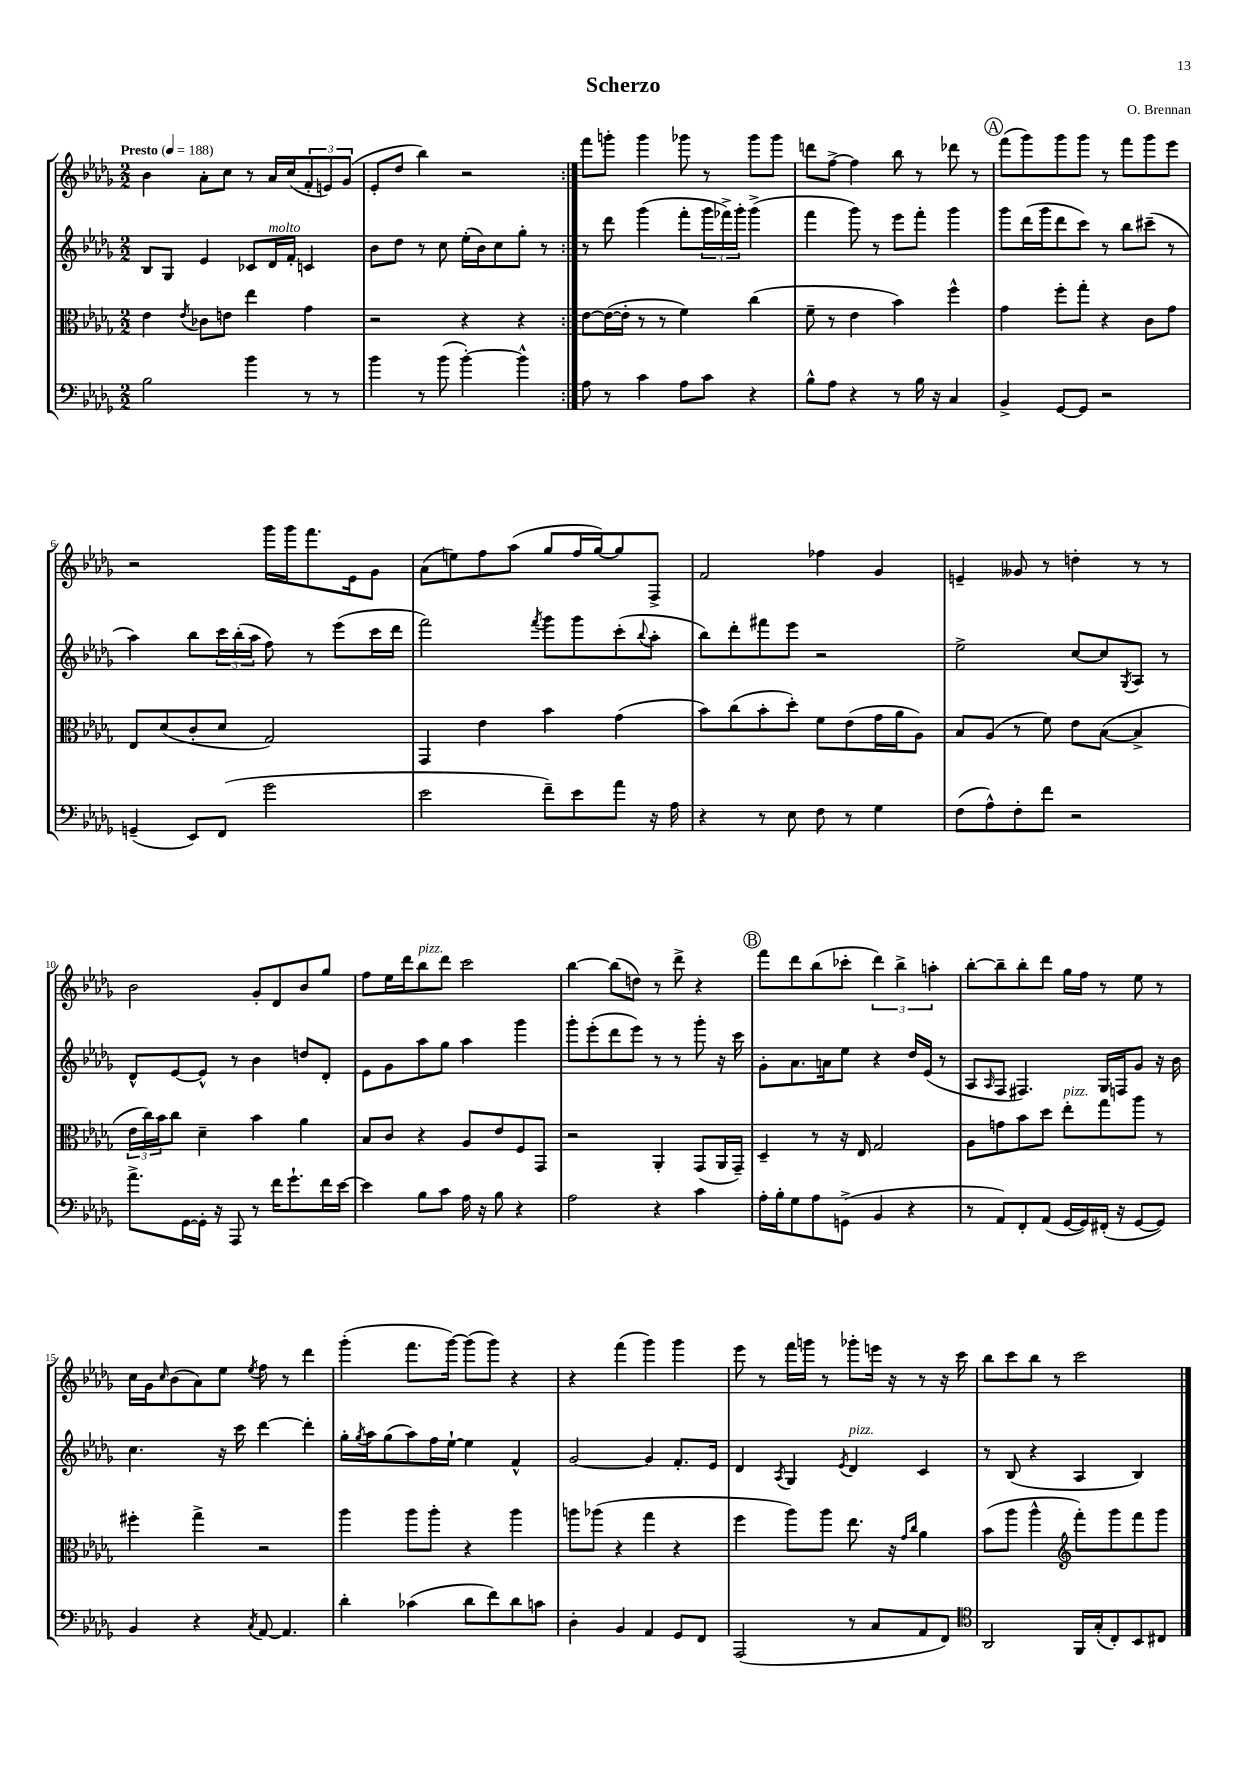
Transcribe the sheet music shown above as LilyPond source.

\header { title = "Scherzo" composer = "O. Brennan" }
<<
\new StaffGroup <<
\new Staff = "s0" {
    \clef treble \key des \major \numericTimeSignature \time 2/2 \tempo "Presto" 4 = 188
    \repeat volta 2 { bes'4 aes'8-. c''8 r8 aes'16 c''16( \tuplet 3/2 { f'8-. e'8) ges'8( } |
    ees'8-. des''8 bes''4) r2 | }
    f'''8 g'''8-. g'''4 ges'''8 r8 ges'''8 ges'''8 |
    d'''8 f''8~-> f''4 bes''8 r8 des'''8 r8 |
    \mark \markup { \circle "A" } f'''8( ges'''8) ges'''8 ges'''8 r8 f'''8 ges'''8 ees'''8 |
    r2 ges'''16 ges'''16 f'''8. ees'16 ges'8 |
    aes'8( e''8) f''8 aes''8( ges''8 f''16 ges''16~) ges''8 f8-> |
    f'2 fes''4 ges'4 |
    e'4-- geses'8 r8 d''4-. r8 r8 |
    bes'2 ges'8-. des'8 bes'8 ges''8 |
    f''8 ees''16 des'''16 bes''8^\markup { \italic "pizz." } des'''8 c'''2 |
    bes''4~ bes''8( d''8) r8 des'''8-> r4 |
    \mark \markup { \circle "B" } f'''8 des'''8 bes''8( ces'''8-. \tuplet 3/2 { des'''4) bes''4-> a''4-. } |
    bes''8~-. bes''8-- bes''8-. des'''8 ges''16 f''16 r8 ees''8 r8 |
    c''16 ges'16 \grace { c''16 } bes'8( aes'8) ees''8 \acciaccatura { ees''8 } f''8 r8 des'''4 |
    ges'''4-.( f'''8. ges'''16~) ges'''8( ges'''8) r4 |
    r4 f'''4( ges'''4) ges'''4 |
    ees'''8 r8 f'''16 g'''16 r8 ges'''8-. e'''16 r16 r8 r16 c'''16 |
    bes''8 c'''8 bes''8 r8 c'''2 \bar "|." |
}
\new Staff = "s1" {
    \clef treble \key des \major \numericTimeSignature \time 2/2
    \repeat volta 2 { bes8 ges8 ees'4 ces'8 des'16^\markup { \italic "molto" } f'16-. c'4 |
    bes'8 des''8 r8 c''8 ees''16-.( bes'16) c''8 ges''8-. r8 | }
    r8 des'''8 ges'''4( f'''8-. \tuplet 3/2 { ges'''16 fes'''16->) ges'''16-. } ges'''4->( |
    f'''4 ges'''8) r8 ees'''8 f'''8-. ges'''4 |
    \mark \markup { \circle "A" } ges'''8 des'''16( ges'''16 des'''8 c'''8) r8 bes''8 cis'''8--( r8 |
    aes''4) bes''8 \tuplet 3/2 { c'''16 bes''16-.( aes''16 } f''8) r8 ees'''8( c'''16 des'''16 |
    f'''2) \acciaccatura { f'''8 } ges'''8 ges'''8 c'''8-.( \appoggiatura { bes''8 } aes''8-. |
    bes''8) des'''8-. fis'''8 ees'''8 r2 |
    ees''2-> c''8~ c''8 \acciaccatura { ges8 } aes8 r8 |
    des'8-^ ees'8~ ees'8-^ r8 bes'4 d''8 des'8-. |
    ees'8 ges'8 aes''8 ges''8 aes''4 ges'''4 |
    ges'''8-. ees'''8-.( des'''8 ees'''8) r8 r8 ges'''8-. r16 c'''16 |
    \mark \markup { \circle "B" } ges'8-. aes'8. a'16 ees''8 r4 des''16 ees'16( r8 |
    aes8 \grace { aes16 } f8 fis4.) ges16 f16 ges'8 r16 bes'16 |
    c''4. r16 c'''16 des'''4~ des'''4-. |
    ges''16-. \acciaccatura { ges''8 } aes''16 ges''8( aes''8) f''16 ees''16~-! ees''4 f'4-^ |
    ges'2~ ges'4 f'8.-. ees'16 |
    des'4 \acciaccatura { aes8 } ges4 \acciaccatura { ees'8 } des'4^\markup { \italic "pizz." } c'4 |
    r8 bes8( r4 aes4 bes4) \bar "|." |
}
\new Staff = "s2" {
    \clef alto \key des \major \numericTimeSignature \time 2/2
    \repeat volta 2 { ees'4 \acciaccatura { ees'8 } ces'8 e'8 ees''4 ges'4 |
    r2 r4 r4 | }
    ees'8~ ees'16~( ees'16-. r8 r8 f'4) c''4( |
    f'8-- r8 ees'4 bes'4) f''4-^ |
    \mark \markup { \circle "A" } ges'4 f''8-. ges''8-. r4 c'8 ges'8 |
    ees8 des'8( c'8-. des'8 ges2) |
    ges,4 ees'4 bes'4 ges'4( |
    bes'8) c''8( bes'8-. des''8-.) f'8 ees'8( ges'16 aes'16 aes8) |
    bes8 aes8( r8 f'8) ees'8 bes8~( bes4-> |
    \tuplet 3/2 { ees'16 c''16) bes'16 } c''8 des'4-- bes'4 aes'4 |
    bes8 c'8 r4 aes8 ees'8 f8 ges,8 |
    r2 aes,4-. ges,8( aes,16 ges,16--) |
    \mark \markup { \circle "B" } des4-- r8 r16 ees16 ges2 |
    aes8 g'8 bes'8 des''8 ees''8-.^\markup { \italic "pizz." } ges''8 aes''8 r8 |
    fis''4-. ges''4-> r2 |
    aes''4 aes''8 aes''8-. r4 aes''4 |
    a''8 aes''8( r4 ges''4 r4 |
    f''4 aes''8) aes''8 ees''8. r16 \grace { ges'16 c''16 } aes'4 |
    bes'8( aes''8 aes''4-^ \clef treble f'''8-.) ges'''8 f'''8 ges'''8 \bar "|." |
}
\new Staff = "s3" {
    \clef bass \key des \major \numericTimeSignature \time 2/2
    \repeat volta 2 { bes2 bes'4 r8 r8 |
    bes'4 r8 bes'8( bes'4~-.) bes'4-^ | }
    aes8 r8 c'4 aes8 c'8 r4 |
    bes8-^ aes8 r4 r8 bes16 r16 c4 |
    \mark \markup { \circle "A" } bes,4-> ges,8~ ges,8 r2 |
    g,4--( ees,8) f,8( ges'2 |
    ees'2 f'8--) ees'8 aes'8 r16 aes16 |
    r4 r8 ees8 f8 r8 ges4 |
    f8( aes8-^) f8-. f'8 r2 |
    aes'8.-> ges,16~ ges,16-. r16 aes,,8 r8 f'16 ges'8.-! f'16 ees'16~ |
    ees'4 bes8 c'8 aes16 r16 bes8 r4 |
    aes2 r4 c'4 |
    \mark \markup { \circle "B" } aes16-. bes16-. ges8 aes8 g,8->( bes,4 r4 |
    r8 aes,8) f,8-. aes,8( ges,16~ ges,16) fis,16-.( r16 ges,8~ ges,8) |
    bes,4 r4 \acciaccatura { c8 } aes,8~ aes,4. |
    des'4-. ces'4( des'8 f'8) des'8 c'8 |
    des4-. bes,4 aes,4 ges,8 f,8 |
    aes,,2( r8 c8 aes,8 f,8) |
    \clef tenor aes,2 f,16 ges16-.( c8-.) bes,8 cis8 \bar "|." |
}
>>
>>
